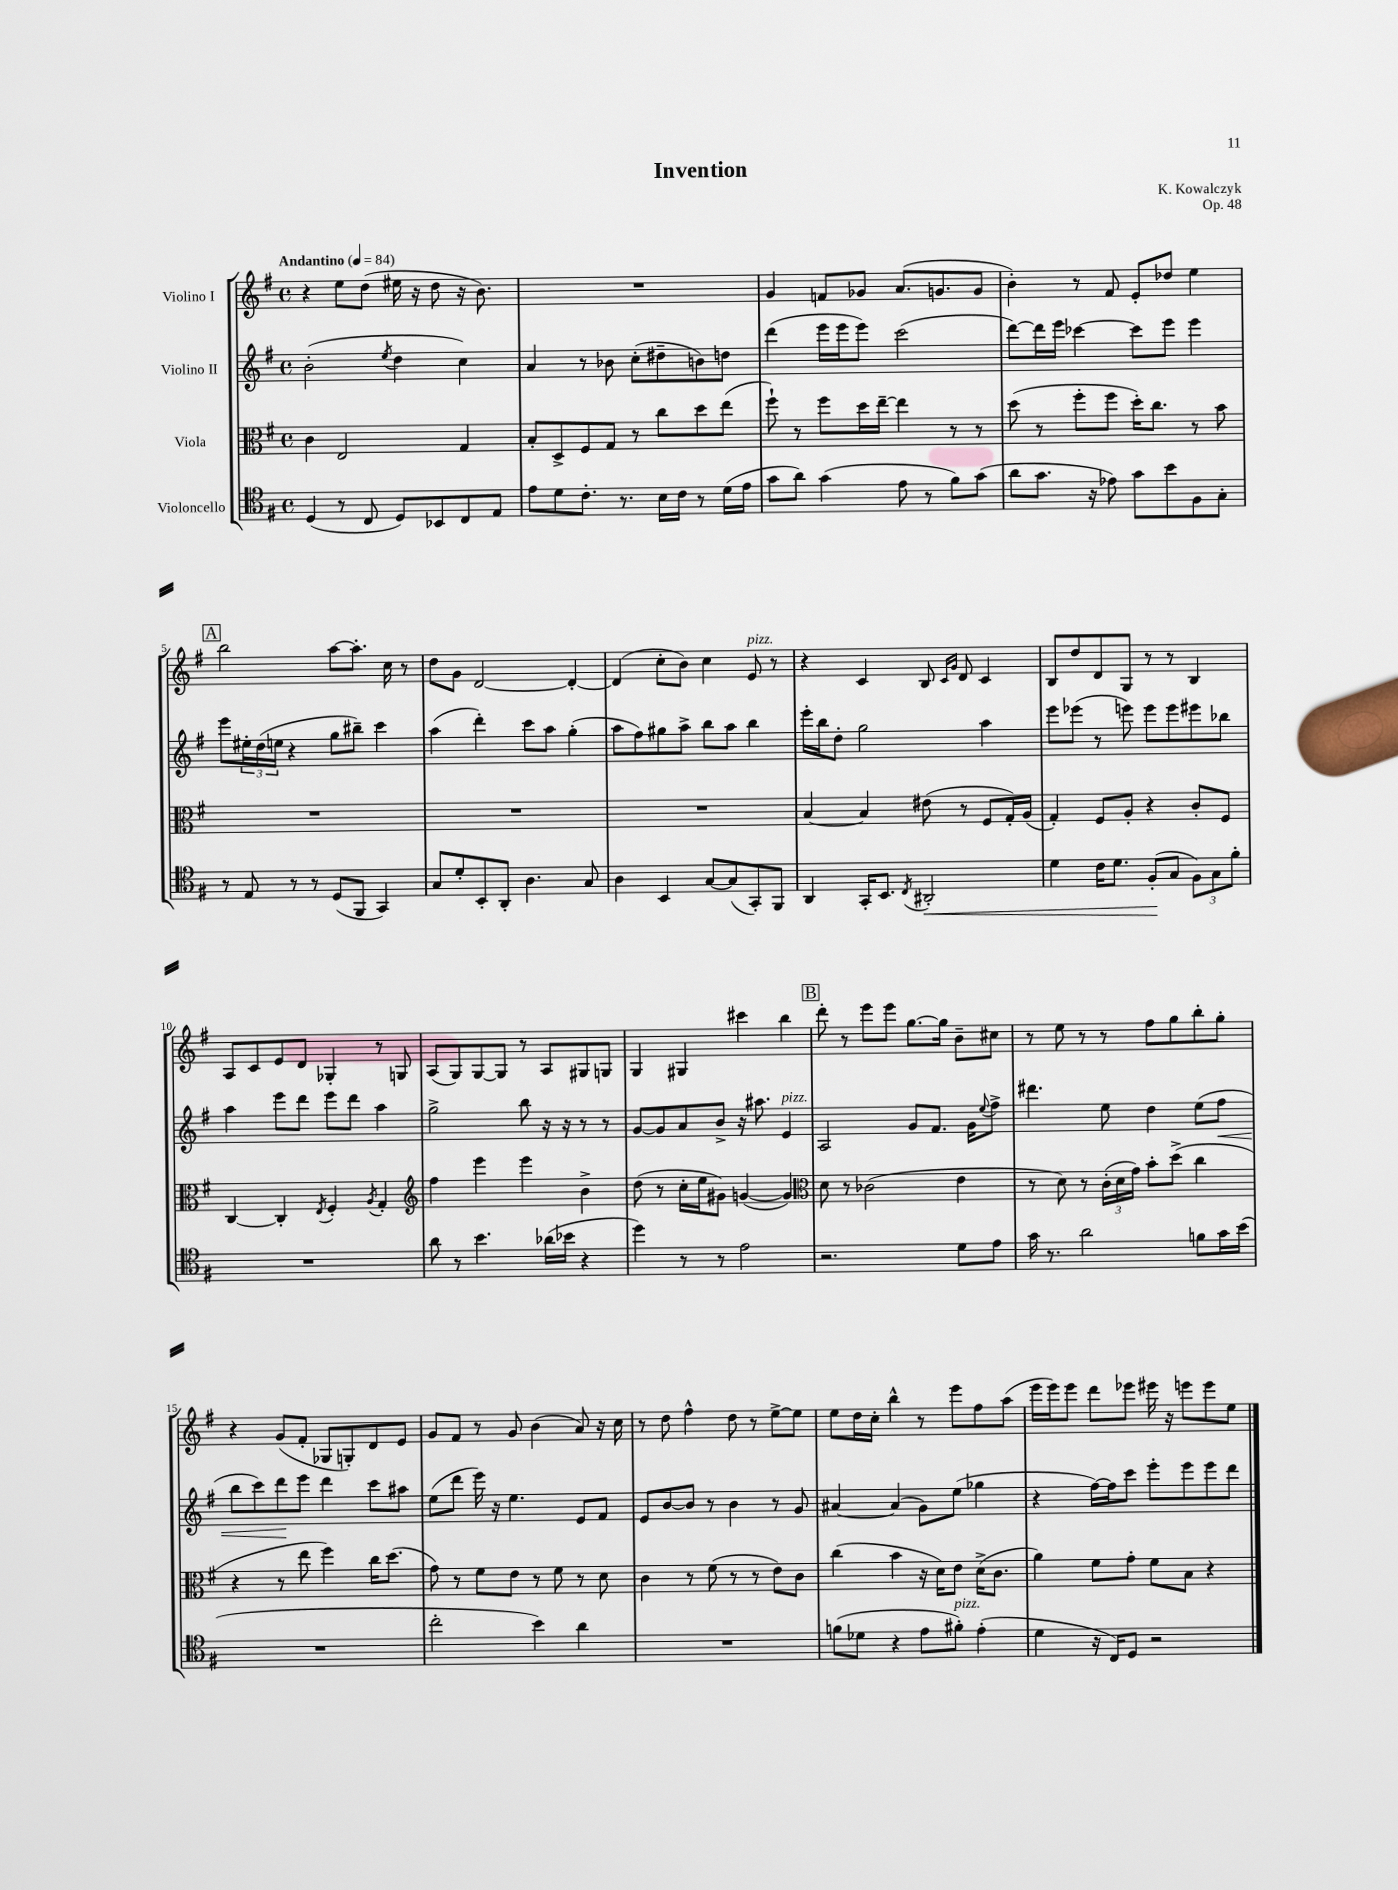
\header { title = "Invention" composer = "K. Kowalczyk" opus = "Op. 48" }
<<
\new StaffGroup <<
\new Staff = "s0" \with { instrumentName = "Violino I" } {
    \clef treble \key g \major \defaultTimeSignature \time 4/4 \tempo "Andantino" 4 = 84
    r4 e''8 d''8( eis''16 r16 d''8 r16 b'8.) |
    R1 |
    g'4 f'8 ges'8 a'8.( g'8. g'8 |
    b'4-.) r8 fis'8 e'8-. des''8 e''4 |
    \mark \markup { \box "A" } b''2 a''8~ a''8.-. c''16 r8 |
    d''8 g'8 d'2~ d'4~-. |
    d'4( c''8-. b'8) c''4 e'8^\markup { \italic "pizz." } r8 |
    r4 c'4 b8 \grace { c'16 g'16 } d'8 c'4 |
    b8 d''8 d'8 g8 r8 r8 b4 |
    a8 c'8 e'8 d'8 ges4-. r8 g8 |
    a8( g8) g8~ g8 r8 a8 gis8 g8 |
    g4 gis4 cis'''4 b''4 |
    \mark \markup { \box "B" } d'''8-. r8 e'''8 e'''8 g''8.~ g''16 b'8-- cis''8 |
    r8 e''8 r8 r8 fis''8 g''8 b''8-. g''8-. |
    r4 g'8( fis'8-. ges8 g8-.) d'8 e'8 |
    g'8 fis'8 r8 g'8 b'4( a'8) r16 c''16 |
    r8 d''8 fis''4-^ d''8 r8 e''8~-> e''8 |
    e''8 d''16 c''16-. b''4-^ r8 e'''8 fis''8 a''8( |
    e'''16 e'''16) e'''8 d'''8 ees'''8 eis'''16 r16 e'''8 e'''8 e''8 \bar "|." |
}
\new Staff = "s1" \with { instrumentName = "Violino II" } {
    \clef treble \key g \major \defaultTimeSignature \time 4/4
    b'2-.( \acciaccatura { e''8 } d''4 c''4) |
    a'4 r8 bes'8 c''8-.( dis''8-- b'8) d''8 |
    d'''4( e'''16 e'''16 e'''8) c'''2( |
    d'''8~) d'''16 e'''16 ces'''4~ ces'''8 e'''8 e'''4 |
    \mark \markup { \box "A" } e'''8 \tuplet 3/2 { eis''16-. d''16( e''16 } r4 g''8 bis''8--) c'''4 |
    a''4( d'''4-.) c'''8 a''8 g''4-.( |
    a''8 fis''8) gis''8 a''8-> b''8 a''8 b''4 |
    e'''16-. b''16 d''8-. g''2 a''4 |
    e'''8 ees'''8( r8 e'''8) e'''8 e'''8 eis'''8 bes''8 |
    a''4 e'''8 d'''8 e'''8 d'''8 a''4 |
    g''2-> b''8 r16 r16 r8 r8 |
    g'8~ g'8 a'8 b'8-> r16 ais''8. e'4^\markup { \italic "pizz." } |
    \mark \markup { \box "B" } a2 g'8 fis'8. g'16 \appoggiatura { e''8 } fis''8-> |
    dis'''4. e''8 d''4 e''8( fis''8\< |
    b''8 c'''8) d'''8\! e'''8 d'''4 c'''8 ais''8 |
    e''8( d'''8 e'''16) r16 e''4. e'8 fis'8 |
    e'8 b'8~ b'8 r8 b'4 r8 g'8 |
    ais'4~ ais'4( g'8) e''8( ges''4 |
    r4 fis''16~) fis''16 c'''8 e'''8-. e'''8 e'''8 d'''8 \bar "|." |
}
\new Staff = "s2" \with { instrumentName = "Viola" } {
    \clef alto \key g \major \defaultTimeSignature \time 4/4
    c'4 e2 g4 |
    b8-. d8-> fis8 g8 r8 c''8 d''8 e''8( |
    fis''8-!) r8 fis''8 d''16 e''16~-- e''4 r8 r8 |
    d''8( r8 fis''8-. fis''8 d''16-.) c''8. r8 b'8 |
    \mark \markup { \box "A" } R1 |
    R1 |
    R1 |
    b4~ b4 eis'8( r8 fis8 g16-.) a16( |
    g4-.) fis8 a8-. r4 c'8-. fis8 |
    c4~ c4-. \acciaccatura { e8 } fis4-. \acciaccatura { a8 } g4-. |
    \clef treble fis''4 e'''4 e'''4 b'4-> |
    d''8( r8 c''16-. e''16 gis'8) g'4~( g'4) |
    \mark \markup { \box "B" } \clef alto d'8 r8 ces'2( e'4 |
    r8 d'8) r8 \tuplet 3/2 { c'16-.( d'16 g'16) } b'8-. d''8->( c''4 |
    r4 r8 e''8 fis''4) c''16 d''8.( |
    g'8) r8 fis'8 e'8 r8 fis'8 r8 d'8 |
    c'4 r8 fis'8( r8 r8 e'8) c'8 |
    c''4( b'4 r16 d'16) e'8 d'16->( c'8. |
    a'4) fis'8 g'8-. fis'8 b8 r4 \bar "|." |
}
\new Staff = "s3" \with { instrumentName = "Violoncello" } {
    \clef tenor \key g \major \defaultTimeSignature \time 4/4
    d4( r8 c8 d8) bes,8 c8 e8 |
    e'8 d'8 c'8.-. r8. b16 c'16 r8 d'16( e'16 |
    g'8 a'8) g'4( e'8 r8 fis'8) g'8( |
    a'8 g'8. r16 ees'8) g'8 b'8 fis8 g8-. |
    \mark \markup { \box "A" } r8 e8 r8 r8 d8( fis,8 g,4) |
    g8 d'8-. b,8-. a,8-. a4. g8 |
    a4 b,4 g8~ g8( g,8-.) fis,8 |
    a,4 g,16-. b,8. \acciaccatura { c8 } ais,2-.\< |
    d'4 c'16 d'8. fis8-.\!( g8 \tuplet 3/2 { fis8) g8 fis'8-. } |
    R1 |
    a'8 r8 b'4. aes'16( bes'16 r4 |
    d''4) r8 r8 e'2 |
    \mark \markup { \box "B" } r2. d'8 e'8 |
    g'16 r8. a'2 f'8 g'16 b'16( |
    R1 |
    c''2-. b'4) a'4 |
    R1 |
    f'8( des'8 r4 e'8 fis'8-.^\markup { \italic "pizz." }) e'4-.( |
    d'4 r16 c16) d8 r2 \bar "|." |
}
>>
>>
